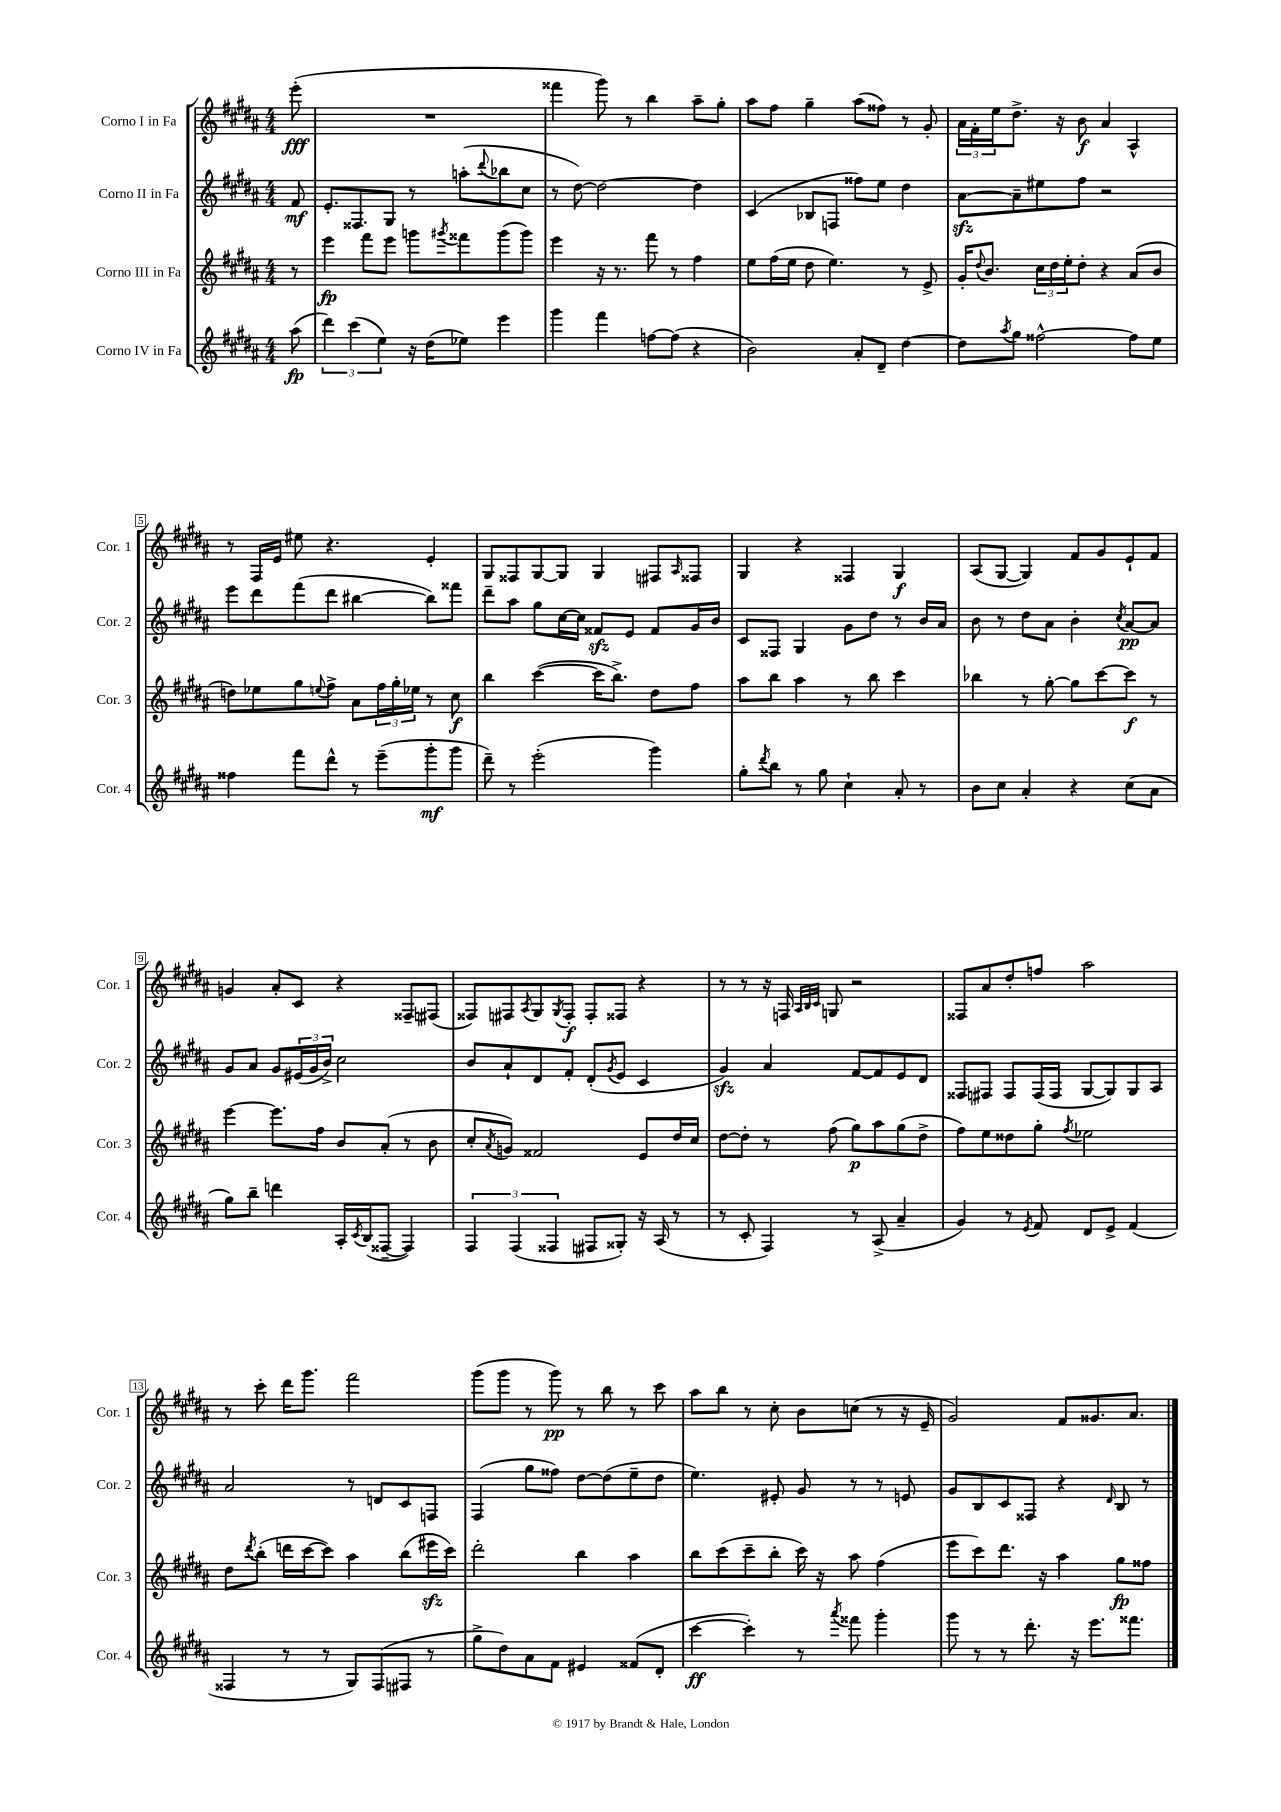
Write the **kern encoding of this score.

**kern	**kern	**kern	**kern
*staff4	*staff3	*staff2	*staff1
*clefG2	*clefG2	*clefG2	*clefG2
*k[f#c#g#d#a#]	*k[f#c#g#d#a#]	*k[f#c#g#d#a#]	*k[f#c#g#d#a#]
*M4/4	*M4/4	*M4/4	*M4/4
(8aa#\	8r	8f#/	(8eee'\
=	=	=	=
6ddd#\)	4eee\	8.e'/L	1r
(6ccc#\	.	.	.
.	.	8.F##/	.
.	8fff#\L	.	.
6ee\)	.	.	.
.	8eee\J	8G#/J	.
16r	8ggg\L	8r	.
(16dd#\LK	.	.	.
.	8qggg#/	.	.
8ee-\J)	8fff##\	(8aa'\L	.
.	.	8qqddd#/	.
4eee\	(8ggg#\	8bb-\	.
.	8ggg#\J)	8cc#\J	.
=	=	=	=
4ggg#\	4eee\	8r	4fff##\
.	.	[8dd#\)	.
4fff#\	16r	2dd#\_	8ggg#\)
.	8.r	.	.
.	.	.	8r
[8ff\L	8fff#\	.	4bb\
(8ff\]J	8r	.	.
4r	4ff#\	4dd#\]	8aa#~\L
.	.	.	8gg#'\J
=	=	=	=
2b\)	8ee\L	(4c#/	8aa#\L
.	(16ff#\L	.	8ff#\J
.	16ee\JJ	.	.
.	8dd#\	8B-/L	4gg#~\
.	4.ee\)	8F/J	.
8a#'/L	.	8ff##\L)	(8aa#\L
8d#~/J	.	8ee\J	8ff##\J)
[4dd#\	8r	4dd#\	8r
.	8e^/	.	8g#'/
=	=	=	=
8dd#\]L	16g#'/LK	[8a#\L	24a#\LL
.	.	.	24f#'\
.	8qqdd#/	.	.
.	8.b/J	.	.
.	.	.	24ee\J
8qaa#/	.	.	.
8gg#\J	.	8a#~\]	8.dd#^\J
[2ff##^^\	24cc#\LL	8ee#\	.
.	24dd#\	.	.
.	.	.	16r
.	24ee'\J	.	.
.	8dd#'\J	8ff#\J	8b\
.	4r	2r	4a#/
8ff##\]L	(8a#/L	.	4A#^^/
8ee\J	8b/J	.	.
=	=	=	=
4ff##\	8dd\L)	8eee\L	8r
.	8ee-\	8ddd#\	16F#/LL
.	.	.	16e/JJ
8fff#\L	8gg#\	(8fff#\	8ee#\
.	8qqee/	.	.
8ddd#^^\J	8ff#^\J	8ddd#\J	4.r
8r	8a#\L	[4bb#\	.
(8eee~\L	24ff#\L	.	.
.	24gg#'\	.	.
.	24ee-\JJ	.	.
8ggg#'\	8r	8bb#\]L)	4e'/
8ggg#\J	8cc#\	8fff##\J	.
=	=	=	=
8ddd#~\)	4bb\	8ddd#~\L	8G#/L
8r	.	8aa#\J	8F##/
(2eee'\	([4ccc#\	8gg#\L	[8G#/
.	.	[16cc#\L	8G#/]J
.	.	16cc#\]JJ	.
.	16ccc#\]LK	8f##/L	4G#/
.	8.bb^\J)	.	.
.	.	8e/J	.
4ggg#\)	8dd#\L	8f##/L	8F#/L
.	.	.	16qqA#/
.	8ff#\J	16g#/L	8F##/J
.	.	16b/JJ	.
=	=	=	=
8gg#'\L	8aa#\L	8c#/L	4G#/
8qddd#/	.	.	.
8bb\J	8bb\J	8F##/J	.
8r	4aa#\	4G#/	4r
8gg#\	.	.	.
4cc#`\	8r	8g#\L	4F##/
.	8bb\	8dd#\J	.
8a#'/	4ccc#\	8r	4G#/
8r	.	16b/LL	.
.	.	16a#/JJ	.
=	=	=	=
8b\L	4bb-\	8b\	(8A#/L
8cc#\J	.	8r	[8G#/J
4a#'/	8r	8dd#\L	4G#/])
.	[8gg#'\	8a#\J	.
4r	8gg#\]L	4b'\	8f#/L
.	[8ccc#\	.	8g#/
.	.	8qcc#/	.
(8cc#\L	8ccc#\]J	[8a#/L	8e`/
8a#\J	8r	8a#/]J	8f#/J
=	=	=	=
8gg#\L)	[4eee\	8g#/L	4g/
8bb~\J	.	8a#/J	.
4ddd\	8.eee\]L	8g#/L	8a#'/L
.	.	(24e#/L	8c#/J
.	.	24g#/	.
.	16ff#\Jk	.	.
.	.	24b^/JJ)	.
16A#'/LL	8b/L	2cc#\	4r
8qc#/	.	.	.
(16B/J	.	.	.
[8F##~/J	(8a#'/J	.	.
4F##/])	8r	.	8F##~/L
.	8b\	.	(8F#/J
=	=	=	=
6F#/	8cc#'/L	8b/L	8F##/L)
.	8qa#/	.	.
.	8g/J)	8a#`/	8F#/
(6F#/	.	.	.
.	.	.	8qA#/
.	2f##/	8d#/	8G#/
6F##/	.	.	.
.	.	.	8qG#/
.	.	8f#'/J	8F#'/J
8F#/L	.	(8d#'/L	8F#'/L
.	.	8qg#/	.
8G##'/J)	.	8e/J	8F##/J
16r	8e/L	4c#/	4r
(16A#/	.	.	.
8r	16dd#/L	.	.
.	16cc#/JJ	.	.
=	=	=	=
8r	[8dd#\L	4g#/)	8r
8c#'/	8dd#'\]J	.	8r
4F#/)	8r	4a#/	16r
.	.	.	16F/
.	.	.	32qqA#/LLL
.	.	.	32qqB/
.	.	.	32qqc#/JJJ
.	(8ff#\	.	8G/
8r	8gg#\L)	[8f#/L	2r
(8A#^/	8aa#\	8f#/]	.
4a#~/	(8gg#\	8e/	.
.	8dd#^\J	8d#/J	.
=	=	=	=
4g#/)	8ff#\L)	8F##/L	8F##/L
.	8ee\	8F#/J	8a#/
8r	8dd##\	8F#/L	8dd#'/
8qe/	.	.	.
8f#/	8gg#'\J	(16F#/L	8ff/J
.	.	16F#/JJ	.
.	8qff#/	.	.
8d#/L	2ee-\	[8G#/L	2aa#\
8e^/J	.	8G#/])	.
(4f#/	.	8G#/	.
.	.	8A#/J	.
=	=	=	=
4F##/	8dd#\L	2a#/	8r
.	8qddd#/	.	.
.	(8bb'\J	.	8ccc#'\
8r	16ddd\LL	.	16ddd#\LK
.	[16ccc#\J	.	8.ggg#\J
8r	8ccc#\]J)	.	.
8G#/L)	4aa#\	8r	2fff#\
(8F##/	.	8d/L	.
8F#/J	(8bb\L	8c#/	.
8r	16eee#\L	8F/J	.
.	16ccc#\JJ)	.	.
=	=	=	=
8gg#^\L	2ddd#'\	(4F#/	(8ggg#\L
8dd#\)	.	.	8ggg#\J
8a#\	.	8gg#\L	8r
8f#\J	.	8ff##\J)	8ggg#\)
4e#/	4bb\	[8dd#\L	8r
.	.	(8dd#\]	8bb\
(8f##/L	4aa#\	8ee~\	8r
8d#'/J	.	8dd#\J	8ccc#\
=	=	=	=
[4ccc#\	8bb\L	4.ee\)	8aa#\L
.	(8ccc#\	.	8bb\J
4ccc#'\])	8ccc#~\	.	8r
.	8bb'\J	8e#'/	8cc#'\
8r	16ccc#\)	8g#/	8b\L
.	16r	.	.
8qaaa#/	.	.	.
8fff##\	8aa#\	8r	(8cc\J
4ggg#'\	(4ff#\	8r	8r
.	.	8e/	16r
.	.	.	16e~/
=	=	=	=
8ggg#\	8eee\L	8g#/L	2g#/)
8r	8ccc#\)	8B/	.
8r	8.ddd#\J	8c#/	.
8.ddd#'\	.	8F##/J	.
.	16r	.	.
.	4aa#\	4r	8f#/L
16r	.	.	.
8.eee\L	.	.	8.g##/
.	.	16qqd#/	.
.	8gg#\L	8B/	.
8.fff##\J	.	.	8.a#/J
.	8ff##\J	8r	.
==	==	==	==
*-	*-	*-	*-
